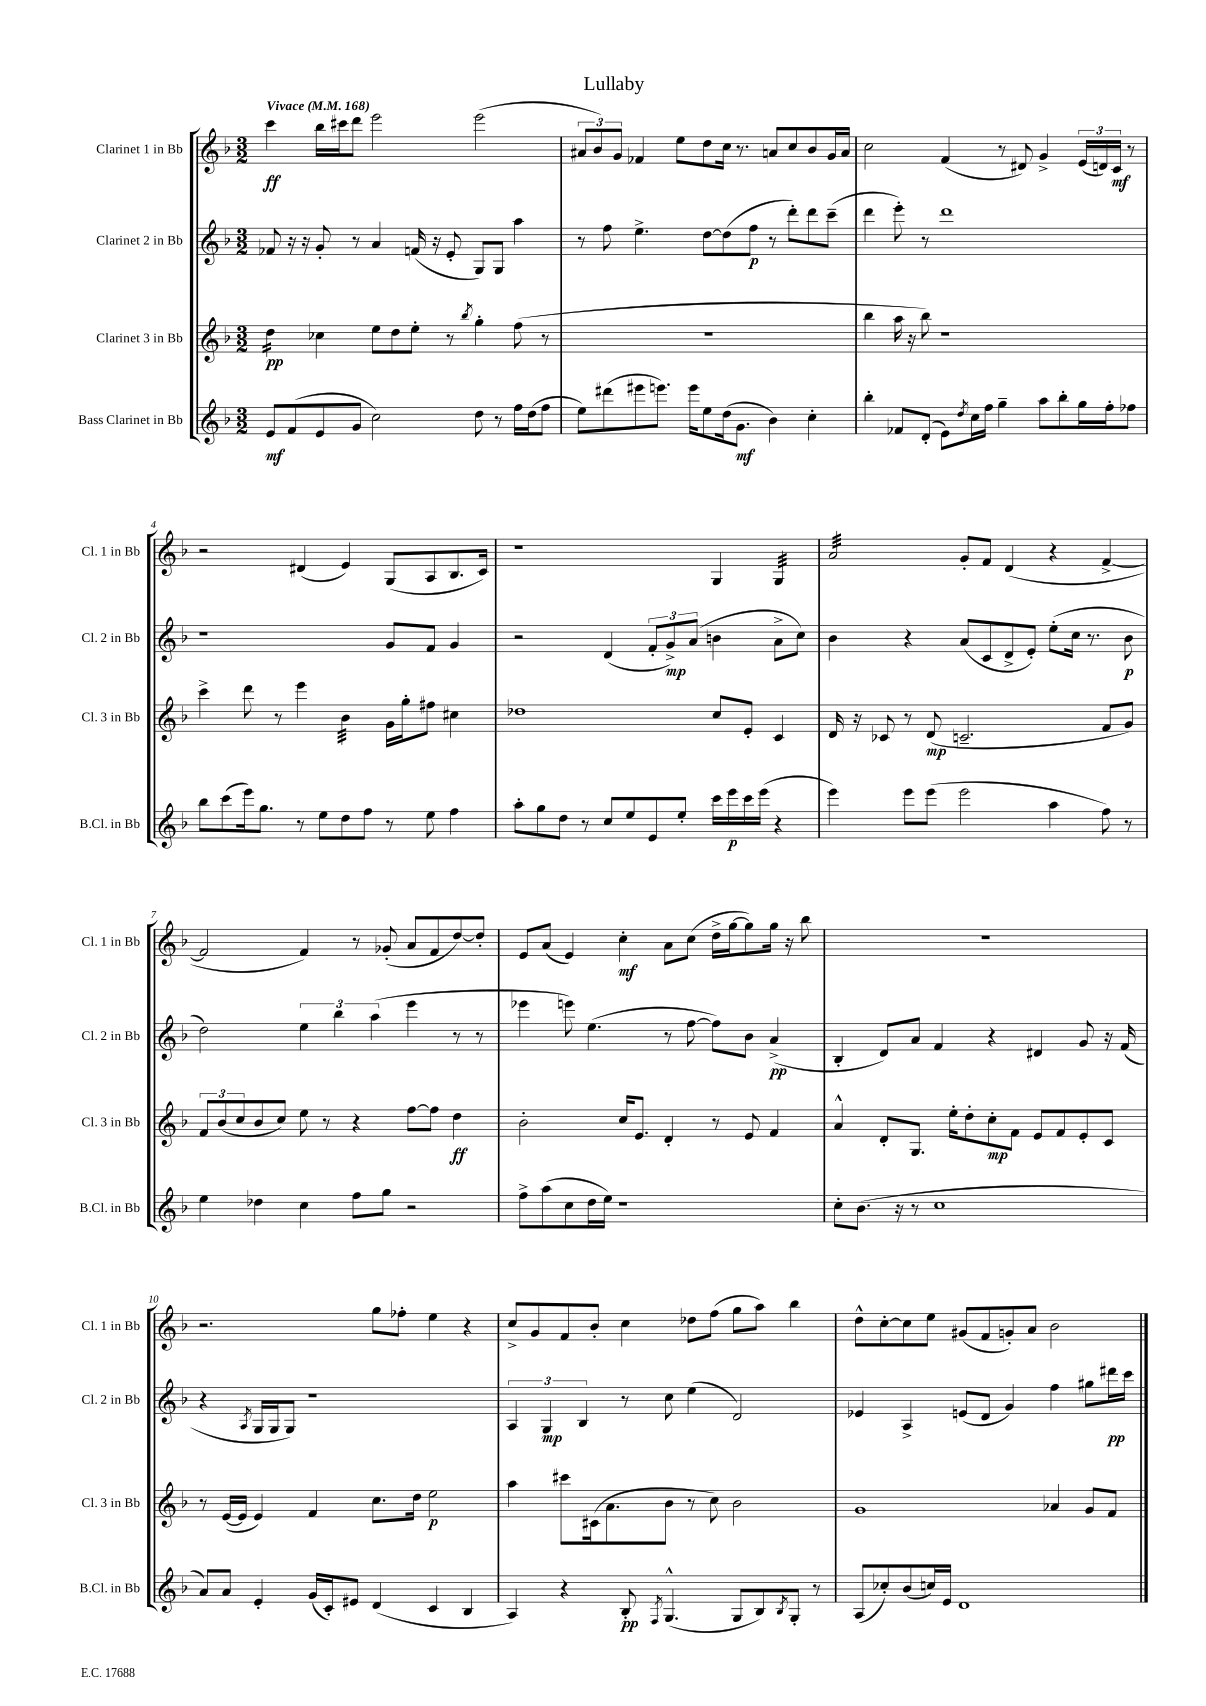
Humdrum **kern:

**kern	**kern	**kern	**kern
*staff4	*staff3	*staff2	*staff1
*clefG2	*clefG2	*clefG2	*clefG2
*k[b-]	*k[b-]	*k[b-]	*k[b-]
*M3/2	*M3/2	*M3/2	*M3/2
*MM168	*MM168	*MM168	*MM168
8e	4dd	8f-	4ccc
(8f	.	16r	.
.	.	16r	.
8e	4cc-	8g'	16bb-
.	.	.	16ccc#
8g	.	8r	8ddd
2cc)	8ee	4a	2eee
.	8dd	.	.
.	8ee'	(16f	.
.	.	16r	.
.	8r	8e'	.
.	8qbb-	.	.
8dd	4gg'	8G)	(2eee
8r	.	8G	.
16ff	(8ff	4aa	.
(16dd	.	.	.
8ff	8r	.	.
=	=	=	=
8ee)	1.r	8r	12a#
.	.	.	12b-)
(8ddd#	.	8ff	.
.	.	.	12g
8eee#	.	4.ee^	4f-
8.eee)	.	.	.
.	.	.	8ee
16eee	.	.	.
8ee	.	[8dd	8dd
(16dd	.	(8dd]	16cc
8.g	.	.	8.r
.	.	8ff	.
4b-)	.	8r	8a
.	.	8ddd')	8cc
4cc'	.	8ddd	8b-
.	.	(8ccc~	16g
.	.	.	16a
=	=	=	=
4bb-'	4bb-	4ddd	2cc
8f-	16aa	8eee')	.
.	16r	.	.
(8d'	8bb-)	8r	.
8e)	1r	1ddd	(4f
8qdd	.	.	.
16cc	.	.	.
16ff	.	.	.
4gg~	.	.	8r
.	.	.	8d#)
8aa	.	.	4g^
8bb-'	.	.	.
16gg	.	.	(24e
.	.	.	24d)
16ff'	.	.	.
.	.	.	24c
8ff-	.	.	8r
=	=	=	=
8bb-	4ccc^	1r	2r
(8ccc	.	.	.
16eee)	8ddd	.	.
8.gg	.	.	.
.	8r	.	.
8r	4eee	.	(4d#
8ee	.	.	.
8dd	4b-	.	4e)
8ff	.	.	.
8r	16g	8g	(8G
.	16gg'	.	.
8ee	8ff#	8f	8A
4ff	4cc#	4g	8.B-
.	.	.	16c)
=	=	=	=
8aa'	1dd-	2r	1r
8gg	.	.	.
8dd	.	.	.
8r	.	.	.
8cc	.	(4d	.
8ee	.	.	.
8e	.	12f'	.
.	.	12g^)	.
8ee'	.	.	.
.	.	(12a	.
16ccc	8cc	4b	4G
16eee	.	.	.
16ccc	8e'	.	.
(16eee	.	.	.
4r	4c	8a^	4G
.	.	8cc)	.
=	=	=	=
4eee)	16d	4b-	2a
.	16r	.	.
.	8c-	.	.
8eee	8r	4r	.
(8eee	(8d	.	.
2eee	2.c~	(8a	8g'
.	.	8c	8f
.	.	8d^	(4d
.	.	8e')	.
4aa	.	(8ee'	4r
.	.	16cc	.
.	.	8.r	.
8ff)	8f	.	[4f^
8r	8g)	8b-	.
=	=	=	=
4ee	12f	2dd)	2f]
.	(12b-	.	.
.	12cc	.	.
4dd-	8b-	.	.
.	8cc)	.	.
4cc	8ee	6ee	4f)
.	8r	.	.
.	.	6bb-	.
8ff	4r	.	8r
.	.	(6aa	.
8gg	.	.	(8g-'
2r	[8ff	4eee	8a
.	8ff]	.	8f
.	4dd	8r	[8dd)
.	.	8r	8dd']
=	=	=	=
8ff^	2b-'	4eee-	8e
(8aa	.	.	(8a
8cc	.	8eee)	4e)
16dd	.	(4.ee	.
16ee)	.	.	.
1r	16cc	.	4cc'
.	8.e	.	.
.	4d'	8r	8a
.	.	[8ff	(8cc
.	8r	8ff])	16dd^
.	.	.	[16gg
.	8e	8b-	8gg])
.	4f	(4a^	16gg
.	.	.	16r
.	.	.	8bb-
=	=	=	=
8cc'	4a^^	4B-'	1.r
(8.b-	.	.	.
.	8d'	8d)	.
16r	.	.	.
8r	8.G	8a	.
1cc	.	4f	.
.	16ee'	.	.
.	8dd'	.	.
.	8cc'	4r	.
.	8f	.	.
.	8e	4d#	.
.	8f	.	.
.	8e'	8g	.
.	8c	16r	.
.	.	(16f	.
=	=	=	=
8a)	8r	4r	2.r
8a	([16e	.	.
.	16e]	.	.
.	.	8qA	.
4e'	4e)	16G	.
.	.	16G	.
.	.	8G)	.
(16g	4f	1r	.
16c')	.	.	.
8e#	.	.	.
(4d	8.cc	.	8gg
.	.	.	8ff-'
.	16dd	.	.
4c	2ee	.	4ee
4B-	.	.	4r
=	=	=	=
4A)	4aa	6A	8cc^
.	.	.	8g
.	.	6G	.
4r	8ccc#	.	8f
.	.	6B-	.
.	(16c#	.	8b-'
.	8.a	.	.
8B-'	.	8r	4cc
8qF	.	.	.
(4.G^^	8b-	8cc	.
.	8r	(4ee	8dd-
.	8cc)	.	(8ff
8G	2b-	2d)	8gg
8B-)	.	.	8aa)
8qB-	.	.	.
8G'	.	.	4bb-
8r	.	.	.
=	=	=	=
(8A	1g	4e-	8dd^^
8cc-')	.	.	[8cc'
(8b-	.	4A^	8cc]
16cc)	.	.	8ee
16e	.	.	.
1d	.	(8e	(8g#
.	.	8d	8f
.	.	4g)	8g')
.	.	.	8a
.	4a-	4ff	2b-
.	8g	8gg#	.
.	8f	16ddd#	.
.	.	16ccc	.
==	==	==	==
*-	*-	*-	*-
